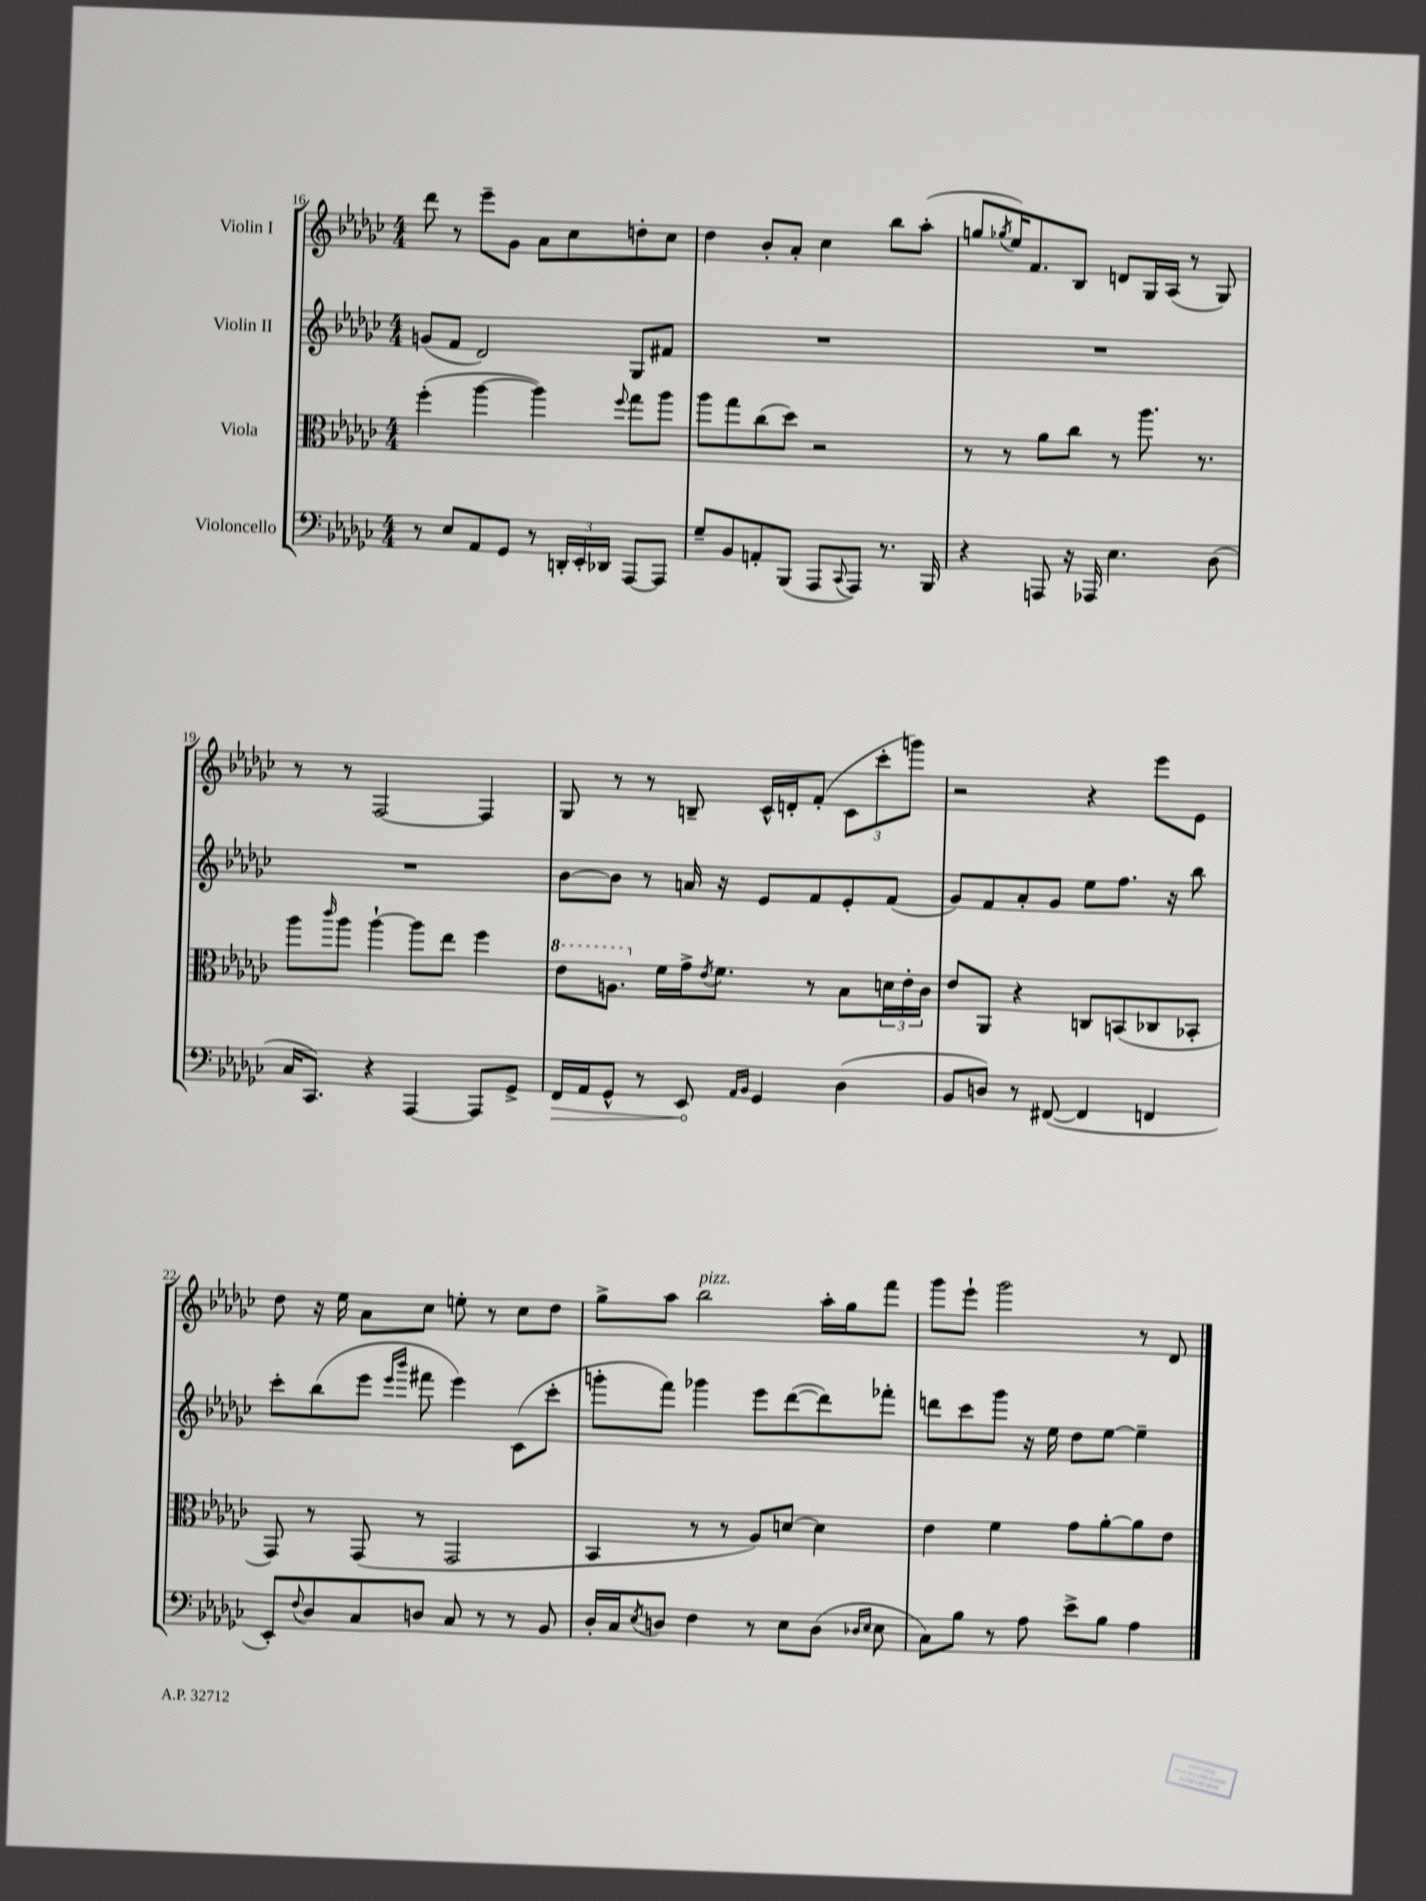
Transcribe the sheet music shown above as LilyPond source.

<<
\new StaffGroup <<
\new Staff = "s0" \with { instrumentName = "Violin I" } {
    \clef treble \key ges \major \numericTimeSignature \time 4/4
    des'''8 r8 ees'''8-- ges'8 aes'8 ces''8 d''8-. ces''8 |
    des''4 bes'8-. aes'8-. ces''4 bes''8 aes''8-.( |
    g''8 \acciaccatura { ges''8 } ees''16) f'8. bes8 d'8 ges16 aes16( r8 ges8) |
    r8 r8 f2~ f4 |
    ges8 r8 r8 b8-- ces'16-^ d'16-. f'8-.( \tuplet 3/2 { ces'8 ces'''8-. g'''8) } |
    r2 r4 ees'''8 ees'8 |
    des''8 r16 ees''16 aes'8 ces''8 e''8-. r8 ces''8 des''8 |
    ges''8-> aes''8 bes''2^\markup { \italic "pizz." } aes''16-. ges''16 f'''8 |
    ges'''8 ees'''8-! ges'''2 r8 des'8 \bar "|." |
}
\new Staff = "s1" \with { instrumentName = "Violin II" } {
    \clef treble \key ges \major \numericTimeSignature \time 4/4
    g'8( f'8 des'2) ges8 fis'8 |
    R1 |
    R1 |
    R1 |
    bes'8~ bes'8 r8 a'16 r16 ees'8 f'8 ees'8-. f'8( |
    ges'8) f'8 aes'8-. ges'8 ees''8 f''8. r16 bes''8 |
    ces'''8-. bes''8( ees'''8 \grace { ees'''16 bes'''16 } fis'''8 ees'''4) ces'8( ces'''8-. |
    g'''8-. f'''8) ges'''4 ees'''8 des'''8~( des'''8) fes'''8-. |
    d'''8 ces'''8 ges'''8 r16 ees''16 des''8 ees''8~ ees''4-- \bar "|." |
}
\new Staff = "s2" \with { instrumentName = "Viola" } {
    \clef alto \key ges \major \numericTimeSignature \time 4/4
    f''4-.( aes''4~ aes''4) \appoggiatura { f''8 } ges''8 aes''8 |
    aes''8 ges''8 ces''8( des''8) r2 |
    r8 r8 aes'8 ces''8 r8 aes''8. r8. |
    aes''8 \grace { ces'''16 } aes''8 aes''4~-! aes''8 ees''8 f''4 |
    \ottava #1 ees''8 a'8. \ottava #0 f'16 ges'16-> \acciaccatura { ees'8 } f'8. r8 bes8 \tuplet 3/2 { d'16 ees'16-. ces'16 } |
    ees'8 aes,8 r4 c8 b,8( ces8 bes,8-. |
    ges,8) r8 ges,8( r8 ges,2 |
    bes,4 r8 r8 aes8) d'8~ d'4 |
    ees'4 f'4 ges'8 aes'8~-. aes'8 ees'8 \bar "|." |
}
\new Staff = "s3" \with { instrumentName = "Violoncello" } {
    \clef bass \key ges \major \numericTimeSignature \time 4/4
    r8 ees8 aes,8 ges,8 r8 \tuplet 3/2 { d,16-. ees,16-. des,16 } aes,,8~ aes,,8 |
    ges8-- bes,8 a,8-. bes,,8( aes,,8 \appoggiatura { ces,8 } aes,,8) r8. bes,,16 |
    r4 a,,8 r16 aes,,16 ees4. des8( |
    ces16 ces,8.) r4 aes,,4~ aes,,8 ges,8-> |
    \once \override Hairpin.circled-tip = ##t f,16\> aes,16 ges,8-^ r8 ees,8\! \grace { aes,16 bes,16 } ges,4 des4( |
    bes,8 d8) r8 fis,8~( fis,4 f,4 |
    ees,8-.) \appoggiatura { f8 } des8 ces8 d8 ces8 r8 r8 bes,8 |
    des16-. ces16 \acciaccatura { ees8 } d8 f4 r8 ees8 d8( \grace { des16 ees16 } ees8 |
    ces8) bes8 r8 aes8 ees'8-> bes8 aes4 \bar "|." |
}
>>
>>
\layout { \context { \Score currentBarNumber = #16 } }
